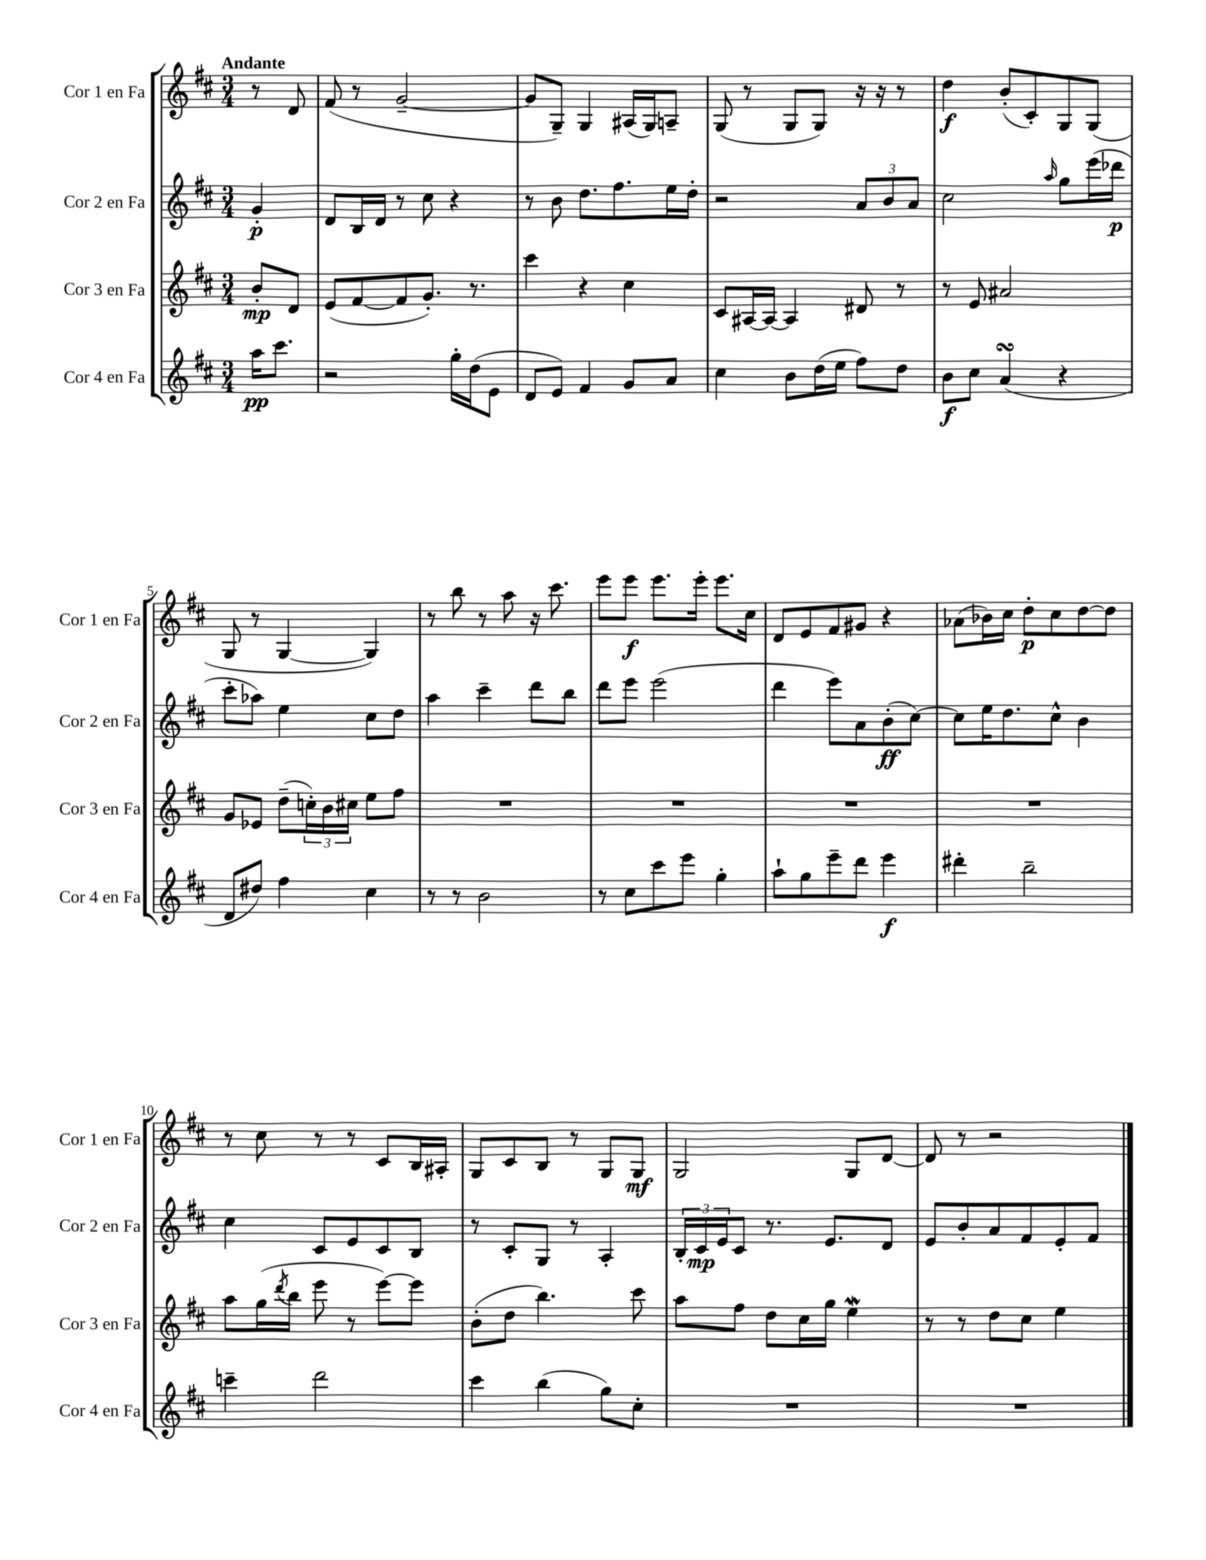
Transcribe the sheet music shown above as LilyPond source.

<<
\new StaffGroup <<
\new Staff = "s0" \with { instrumentName = "Cor 1 en Fa" shortInstrumentName = "Cor 1 en Fa" } {
    \clef treble \key d \major \numericTimeSignature \time 3/4 \partial 4 \tempo "Andante"
    r8 d'8 |
    fis'8( r8 g'2~-- |
    g'8 g8--) g4 ais16( g16) a8-- |
    g8( r8 g8 g8) r16 r16 r8 |
    d''4\f b'8-.( cis'8-.) g8 g8( |
    g8 r8 g4~ g4) |
    r8 b''8 r8 a''8 r16 cis'''8. |
    e'''8 e'''8\f e'''8. e'''16-. e'''8. cis''16 |
    d'8 e'8 fis'8 gis'8 r4 |
    aes'8( bes'16) cis''16 d''8-.\p cis''8 d''8~ d''8 |
    r8 cis''8 r8 r8 cis'8 b16 ais16-. |
    g8 cis'8 b8 r8 g8 g8\mf |
    g2 g8 d'8~ |
    d'8 r8 r2 \bar "|." |
}
\new Staff = "s1" \with { instrumentName = "Cor 2 en Fa" shortInstrumentName = "Cor 2 en Fa" } {
    \clef treble \key d \major \numericTimeSignature \time 3/4 \partial 4
    g'4-.\p |
    d'8 b16 d'16 r8 cis''8 r4 |
    r8 b'8 d''8. fis''8. e''16 d''16-. |
    r2 \tuplet 3/2 { a'8 b'8 a'8 } |
    cis''2 \grace { a''16 } g''8 e'''16( des'''16\p |
    cis'''8-. aes''8) e''4 cis''8 d''8 |
    a''4 cis'''4-- d'''8 b''8 |
    d'''8 e'''8 e'''2( |
    d'''4 e'''8) a'8 b'8-.\ff( cis''8~) |
    cis''8 e''16 d''8. cis''8-^ b'4 |
    cis''4 cis'8 e'8 cis'8 b8 |
    r8 cis'8-. g8 r8 a4-. |
    \tuplet 3/2 { b16-. cis'16\mp e'16 } cis'8 r8. e'8. d'8 |
    e'8 b'8-. a'8 fis'8 e'8-. fis'8 \bar "|." |
}
\new Staff = "s2" \with { instrumentName = "Cor 3 en Fa" shortInstrumentName = "Cor 3 en Fa" } {
    \clef treble \key d \major \numericTimeSignature \time 3/4 \partial 4
    b'8-.\mp d'8 |
    e'8( fis'8~ fis'8 g'8.-.) r8. |
    cis'''4 r4 cis''4 |
    cis'8 ais16~ ais16~ ais4 dis'8 r8 |
    r8 e'8 ais'2 |
    g'8 ees'8 d''8--( \tuplet 3/2 { c''16-.) b'16 cis''16 } e''8 fis''8 |
    R2. |
    R2. |
    R2. |
    R2. |
    a''8 g''16( \acciaccatura { d'''8 } b''16 e'''8 r8 e'''8~) e'''8 |
    b'8-.( d''8 b''4.) cis'''8 |
    a''8 fis''8 d''8 cis''16 g''16 e''4\mordent |
    r8 r8 d''8 cis''8 e''4 \bar "|." |
}
\new Staff = "s3" \with { instrumentName = "Cor 4 en Fa" shortInstrumentName = "Cor 4 en Fa" } {
    \clef treble \key d \major \numericTimeSignature \time 3/4 \partial 4
    a''16\pp cis'''8. |
    r2 g''16-. d''16( e'8 |
    d'8 e'8) fis'4 g'8 a'8 |
    cis''4 b'8 d''16( e''16 fis''8) d''8 |
    b'8\f cis''8 a'4\turn( r4 |
    d'8 dis''8) fis''4 cis''4 |
    r8 r8 b'2 |
    r8 cis''8 cis'''8 e'''8 g''4-. |
    a''8-! g''8 e'''8-- d'''8 e'''4\f |
    dis'''4-. b''2-- |
    c'''4-- d'''2 |
    cis'''4 b''4( g''8) cis''8-. |
    R2. |
    R2. \bar "|." |
}
>>
>>
